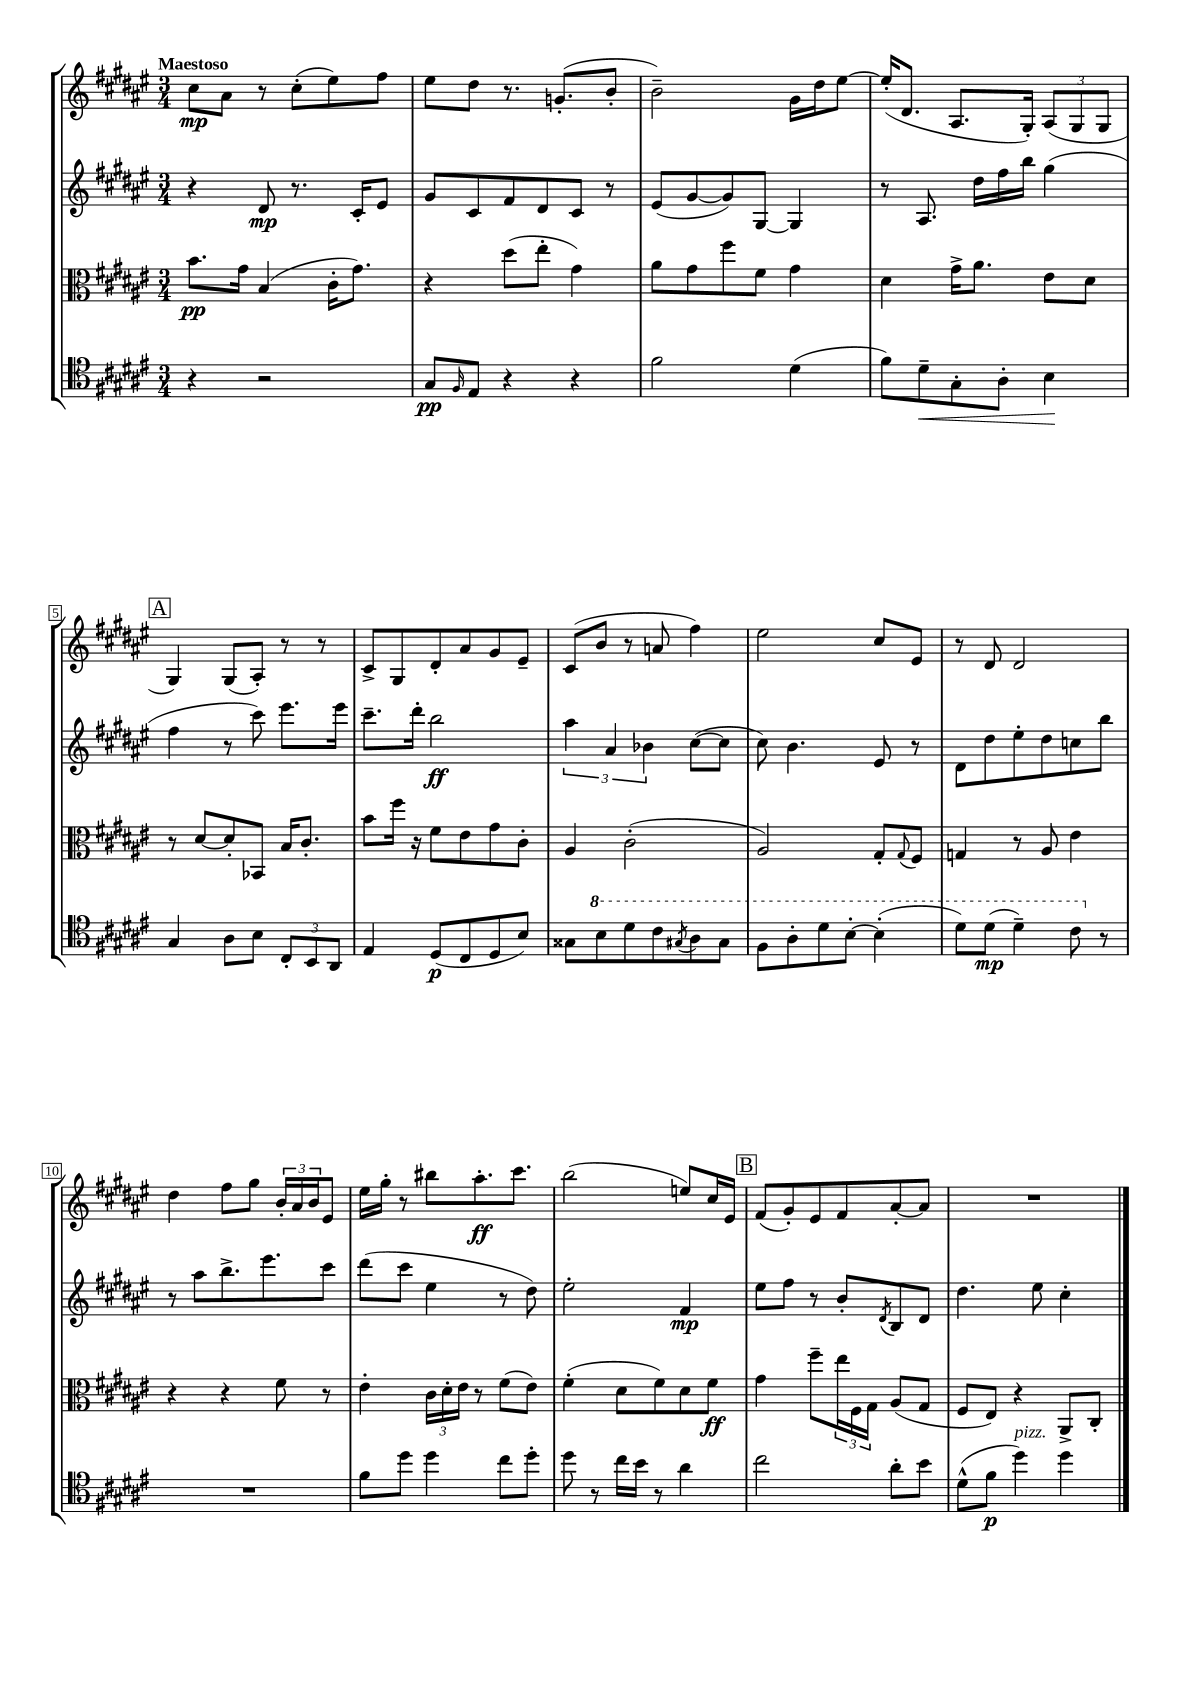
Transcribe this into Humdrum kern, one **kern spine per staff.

**kern	**kern	**kern	**kern
*staff4	*staff3	*staff2	*staff1
*clefC4	*clefC3	*clefG2	*clefG2
*k[f#c#g#d#a#e#]	*k[f#c#g#d#a#e#]	*k[f#c#g#d#a#e#]	*k[f#c#g#d#a#e#]
*M3/4	*M3/4	*M3/4	*M3/4
4r	8.b	4r	8cc#
.	.	.	8a#
.	16g#	.	.
2r	(4B	8d#	8r
.	.	8.r	(8cc#'
.	16c#'	.	8ee#)
.	8.g#)	16c#'	.
.	.	8e#	8ff#
=	=	=	=
8G#	4r	8g#	8ee#
16qqF#	.	.	.
8E#	.	8c#	8dd#
4r	(8dd#	8f#	8.r
.	8ee#'	8d#	.
.	.	.	(8.g'
4r	4g#)	8c#	.
.	.	8r	8b'
=	=	=	=
2f#	8a#	(8e#	2b~)
.	8g#	[8g#	.
.	8ff#	8g#])	.
.	8f#	[8G#	.
(4d#	4g#	4G#]	16g#
.	.	.	16dd#
.	.	.	[8ee#
=	=	=	=
8f#)	4d#	8r	(16ee#']
.	.	.	8.d#
8d#~	.	8.A#	.
8G#'	16g#^	.	8.A#
.	8.a#	16dd#	.
8A#'	.	16ff#	.
.	.	16bb	16G#')
4B	8e#	(4gg#	(12A#
.	.	.	12G#
.	8d#	.	.
.	.	.	12G#
=	=	=	=
4G#	8r	4ff#	4G#)
.	[8d#	.	.
8A#	8d#']	8r	(8G#
8B	8BB-	8ccc#)	8A#')
12C#'	16B	8.eee#	8r
.	8.c#'	.	.
12BB	.	.	.
.	.	.	8r
12AA#	.	.	.
.	.	16eee#	.
=	=	=	=
4E#	8b	8.ccc#~	8c#^
.	16ff#	.	8G#
.	16r	16ddd#'	.
(8D#	8f#	2bb	8d#'
8C#	8e#	.	8a#
8D#	8g#	.	8g#
8B)	8c#'	.	8e#~
=	=	=	=
8G##	4A#	6aa#	(8c#
8b	.	.	8b
.	.	6a#	.
8dd#	(2c#'	.	8r
.	.	6b-	.
8cc#	.	.	8a
8qg#	.	.	.
8a#	.	([8cc#	4ff#)
8g#	.	8cc#]	.
=	=	=	=
8f#	2A#)	8cc#)	2ee#
8a#'	.	4.b	.
8dd#	.	.	.
[8b'	.	.	.
(4b']	8G#'	8e#	8cc#
.	8qqG#	.	.
.	8F#	8r	8e#
=	=	=	=
8dd#)	4G	8d#	8r
(8dd#	.	8dd#	8d#
4dd#~)	8r	8ee#'	2d#
.	8A#	8dd#	.
8cc#	4e#	8cc	.
8r	.	8bb	.
=	=	=	=
2.r	4r	8r	4dd#
.	.	8aa#	.
.	4r	8.bb^	8ff#
.	.	.	8gg#
.	.	8.eee#	.
.	8f#	.	24b'
.	.	.	24a#
.	.	.	24b
.	8r	8ccc#	8e#
=	=	=	=
8f#	4e#'	(8ddd#	16ee#
.	.	.	16gg#'
8dd#	.	8ccc#	8r
4dd#	24c#	4ee#	8bb#
.	24d#'	.	.
.	24e#	.	.
.	8r	.	8.aa#'
8cc#	(8f#	8r	.
.	.	.	8.ccc#
8dd#'	8e#)	8dd#)	.
=	=	=	=
8dd#	(4f#'	2ee#'	(2bb
8r	.	.	.
16cc#	8d#	.	.
16b	.	.	.
8r	8f#)	.	.
4a#	8d#	4f#	8ee)
.	8f#	.	16cc#
.	.	.	16e#
=	=	=	=
2cc#	4g#	8ee#	(8f#
.	.	8ff#	8g#')
.	8ff#~	8r	8e#
.	24ee#	8b'	8f#
.	24F#	.	.
.	24G#	.	.
.	.	8qd#	.
8a#'	(8A#	8B	[8a#'
8b	8G#	8d#	8a#]
=	=	=	=
(8d#^^	8F#	4.dd#	2.r
8f#	8E#)	.	.
4dd#)	4r	.	.
.	.	8ee#	.
4dd#	8AA#^	4cc#'	.
.	8C#'	.	.
==	==	==	==
*-	*-	*-	*-
